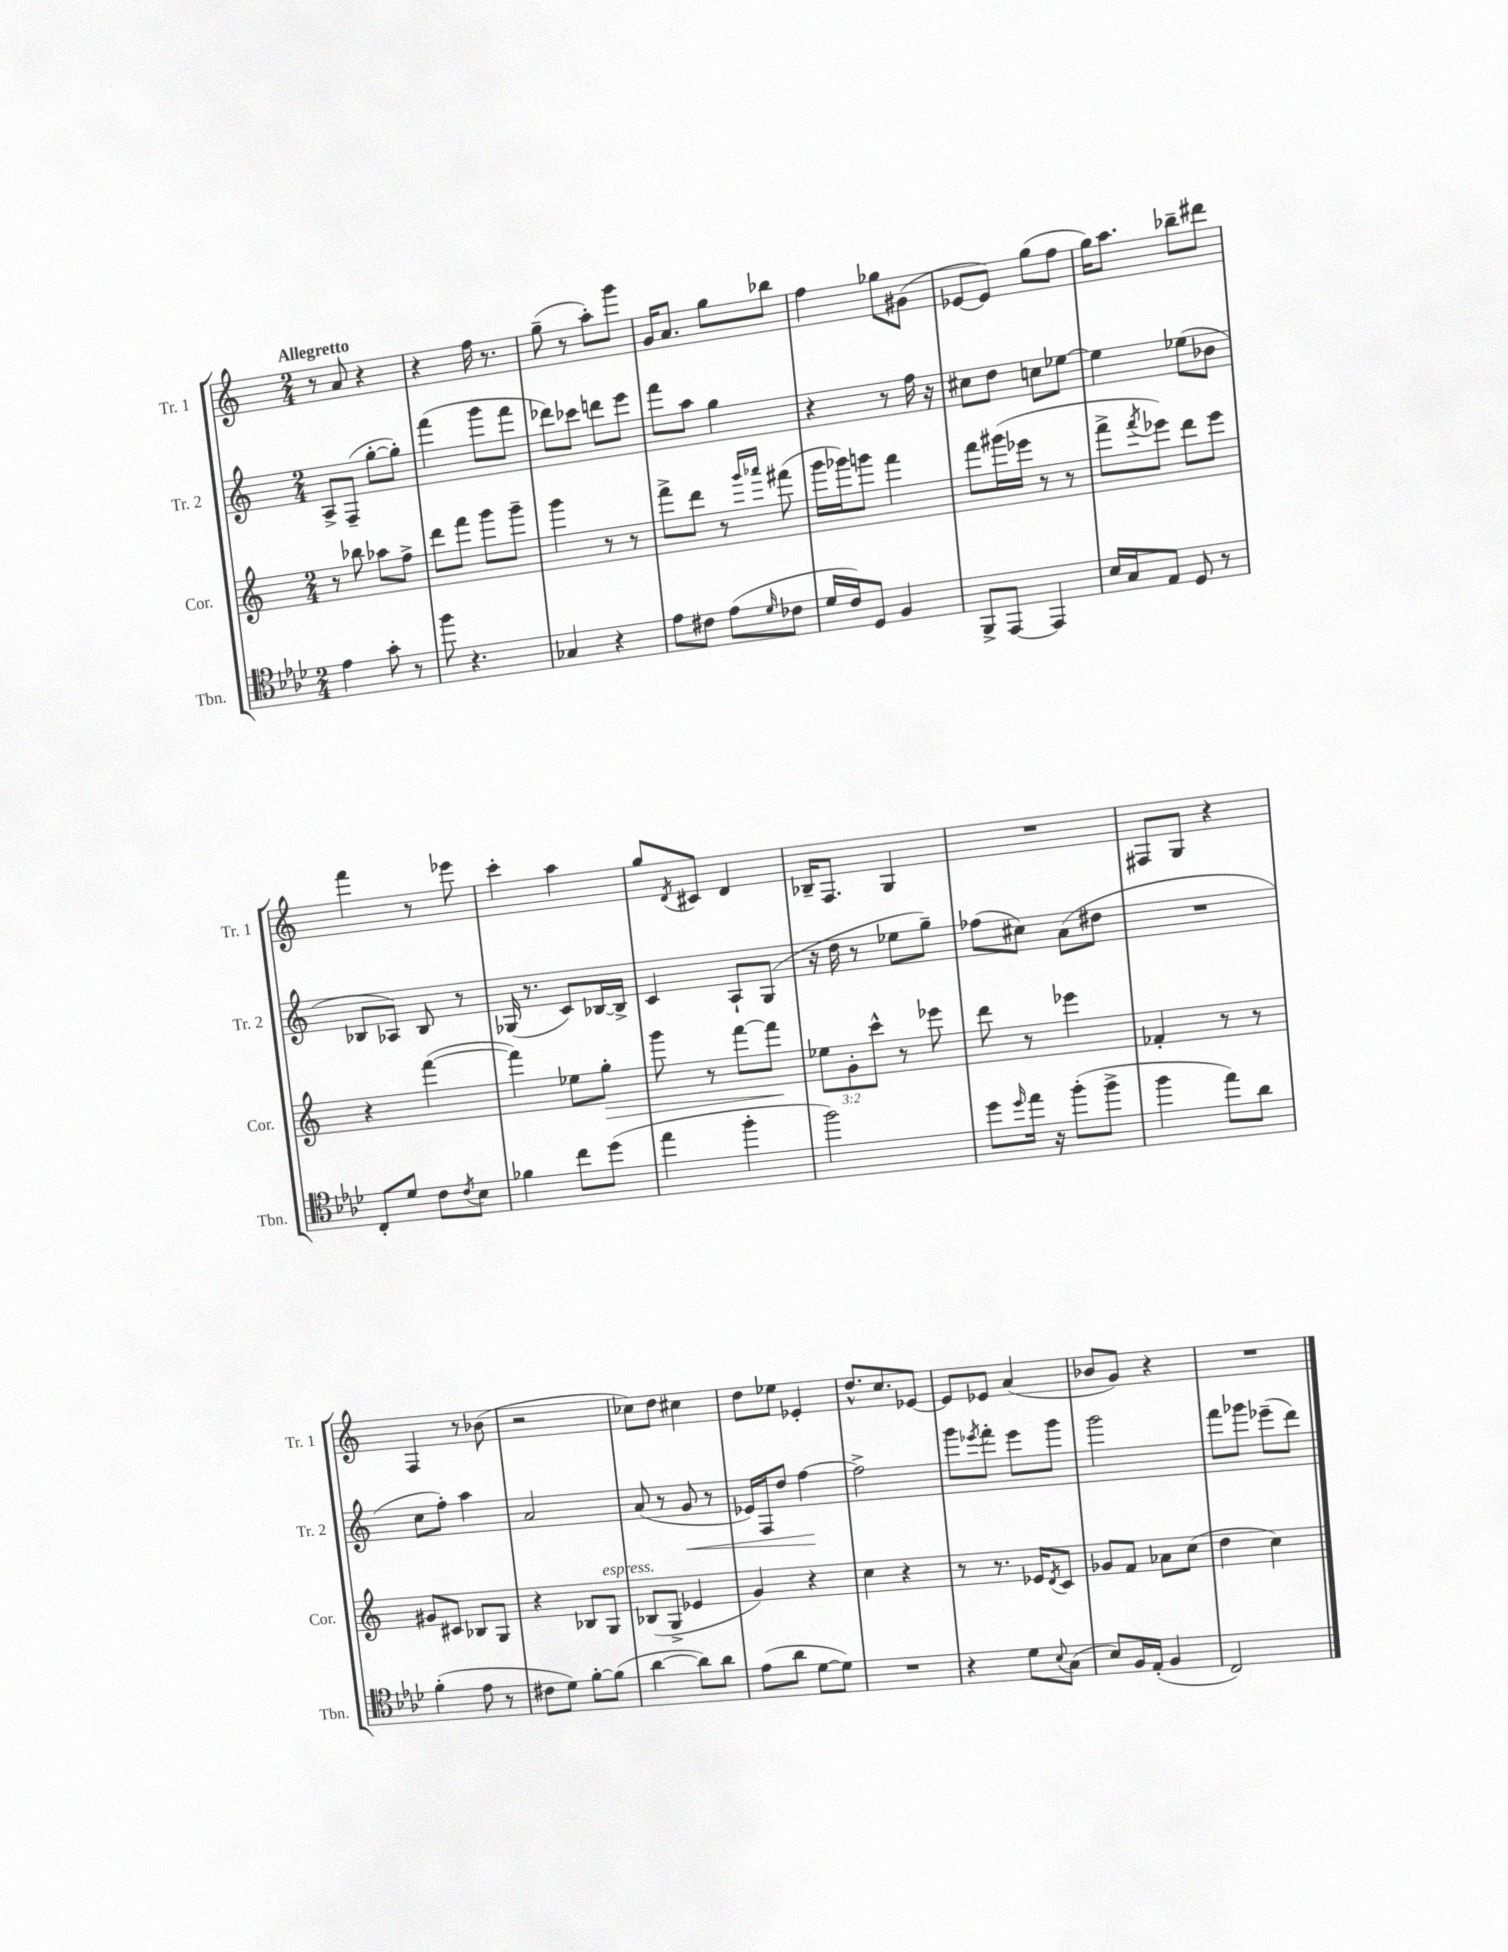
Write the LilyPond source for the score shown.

<<
\new StaffGroup <<
\new Staff = "s0" \with { instrumentName = "Tr. 1" shortInstrumentName = "Tr. 1" } {
    \clef treble \key c \major \numericTimeSignature \time 2/4 \tempo "Allegretto"
    r8 a'8 r4 |
    r4 f''16 r8. |
    g''8--( r8 a''8-.) g'''8 |
    g'16 a'8. g''8 bes''8 |
    f''4 ges''8 gis'8( |
    ees'8~ ees'8) g''8( f''8 |
    g''16) a''8. bes''8-- dis'''8 |
    f'''4 r8 ees'''8 |
    c'''4-. a''4 |
    g''8 \acciaccatura { d'8 } cis'8 d'4 |
    bes16-- f8. g4 |
    R2 |
    fis8 g8 r4 |
    f4 r8 bes'8( |
    r2 |
    ces''8) d''8 cis''4 |
    d''8 ees''8 ees'4-. |
    d''8.-^ c''8. ees'8~ |
    ees'8 ees'8 a'4( |
    bes'8 g'8) r4 |
    R2 \bar "|." |
}
\new Staff = "s1" \with { instrumentName = "Tr. 2" shortInstrumentName = "Tr. 2" } {
    \clef treble \key c \major \numericTimeSignature \time 2/4
    a8-> f8--( g''8~-. g''8-.) |
    f'''4( g'''8 f'''8 |
    des'''8) ces'''8 d'''8 e'''8 |
    f'''8 a''8 g''4 |
    r4 r8 f''16 r16 |
    cis''8 d''8 c''8 ees''8~ |
    ees''4 ees''8( bes'8 |
    bes8 aes8) bes8 r8 |
    ges16( r8. c'8) bes16~ bes16-> |
    c'4 a8-! g8( |
    r16 d''16 r8 ees''8 g''8--) |
    fes''8( cis''8) a'8( dis''8 |
    R2 |
    c''8 f''8-.) a''4 |
    a'2 |
    a'8( r8 g'8\< r8 |
    ees'16) f16 d''8 f''4~\! |
    f''2-> |
    g'''8 \acciaccatura { ees'''8 } f'''8-. ees'''8 g'''8 |
    g'''2 |
    f'''8 ges'''8 ees'''8--( d'''8) \bar "|." |
}
\new Staff = "s2" \with { instrumentName = "Cor." shortInstrumentName = "Cor." } {
    \clef treble \key c \major \numericTimeSignature \time 2/4 \override Staff.TupletNumber.text = #tuplet-number::calc-fraction-text
    r8 bes''8 aes''8 f''8-> |
    d'''8 f'''8 g'''8 g'''8-- |
    g'''4 r8 r8 |
    f'''8-> d'''8 r8 \grace { g'''16 aes'''16 } fis'''8( |
    g'''16 ges'''16) g'''8 f'''4 |
    f'''8 gis'''16( ees'''16 r8 r8 |
    f'''8-> \acciaccatura { f'''8 } ees'''8) d'''8 ees'''8 |
    r4 f'''4~( |
    f'''4) ees''8 g''8-.\> |
    g'''8 r8 f'''8~ f'''8\! |
    \tuplet 3/2 { ees''8 g'8-. c'''8-^ } r8 ees'''8 |
    d'''8 r8 ees'''4 |
    fes'4-. r8 r8 |
    gis'8 cis'8 bes8 g8 |
    r4 bes8 g8^\markup { \italic "espress." } |
    bes8( g8-> ees'4 |
    g'4) r4 |
    c''4 r4 |
    r8 r8. ees'16 \acciaccatura { d'8 } c'8 |
    ges'8 f'8 aes'8 c''8( |
    d''4 c''4) \bar "|." |
}
\new Staff = "s3" \with { instrumentName = "Tbn." shortInstrumentName = "Tbn." } {
    \clef tenor \key aes \major \numericTimeSignature \time 2/4
    ees'4 g'8-. r8 |
    f''8 r4. |
    ges4 r4 |
    ees'8 cis'8 ees'8( \grace { des'16 } ces'8 |
    des'16 c'16) des8 f4 |
    f,8-> ees,8~ ees,4 |
    bes16 g16 ees8 des8 r8 |
    c8-. des'8 c'8 \acciaccatura { c'8 } bes8 |
    fes'4 c''8 des''8( |
    ees''4 f''4-. |
    f''2) |
    des''8 \grace { des''16 } ees''16 r16 f''8-.( f''8-> |
    f''4 ees''8) aes'8 |
    f'4-.( ees'8 r8 |
    cis'8 des'8) f'8~-. f'8( |
    aes'4~ aes'8) aes'8 |
    ees'8( aes'8 des'8~ des'8) |
    R2 |
    r4 des'8 \appoggiatura { bes8 } g8( |
    bes8) f16 ees16-.( f4 |
    c2) \bar "|." |
}
>>
>>
\layout { \context { \Score \remove "Bar_number_engraver" } }
